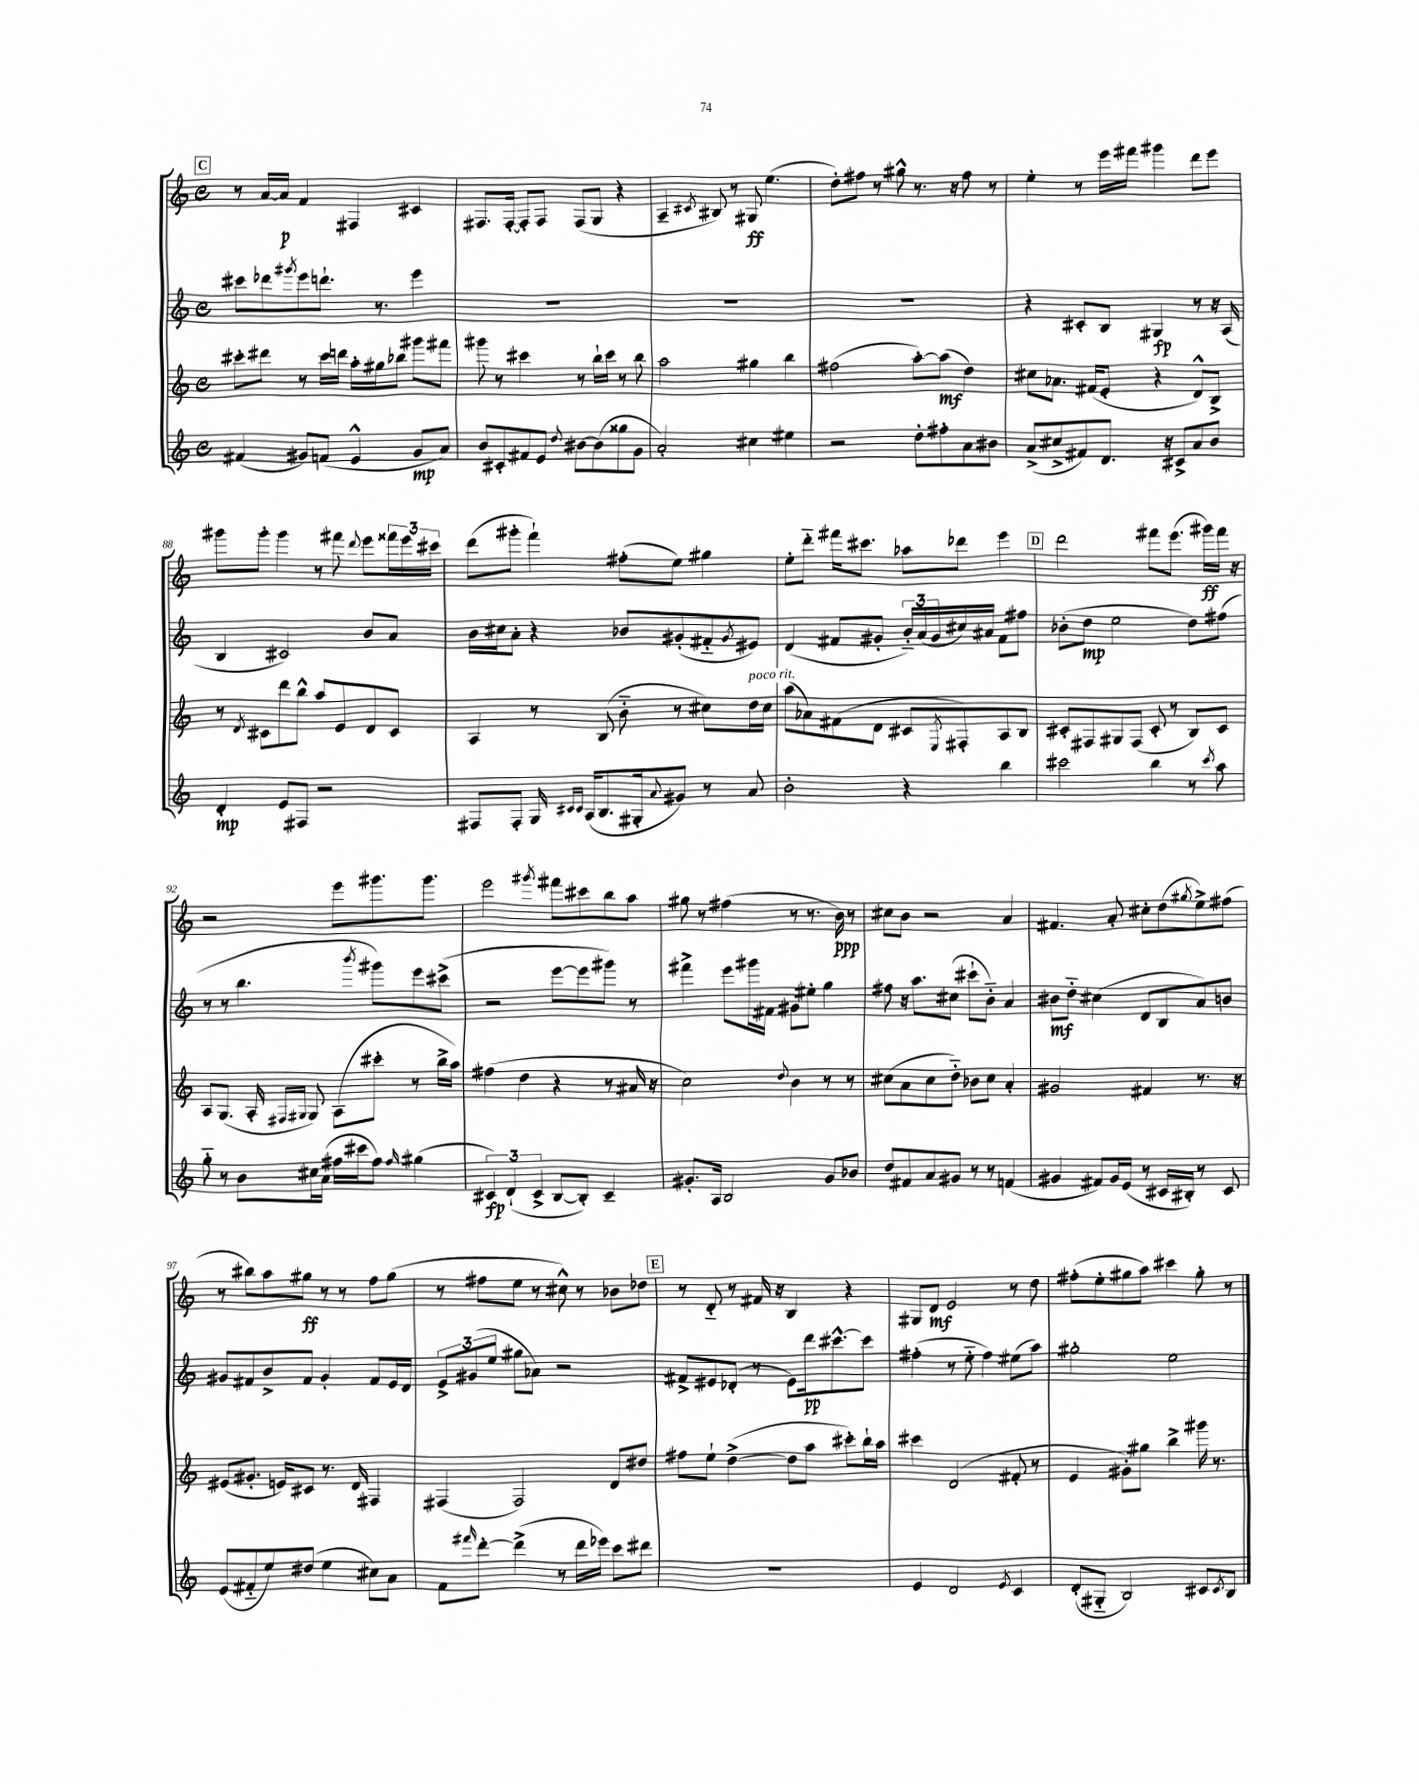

**kern	**kern	**kern	**kern
*staff4	*staff3	*staff2	*staff1
*clefG2	*clefG2	*clefG2	*clefG2
*k[]	*k[]	*k[]	*k[]
*M4/4	*M4/4	*M4/4	*M4/4
*met(c)	*met(c)	*met(c)	*met(c)
(4f#	8ccc#'	8ccc#	8r
.	8ddd#	8ddd-	[16a
.	.	.	16a]
.	.	8qggg#	.
8g#)	8r	8eee	4f
(8f	16ccc#	8.ddd`	.
.	16ddd	.	.
4e^^	16aa'	.	4F#
.	16gg#	8.r	.
.	8bb-	.	.
8g#	8ggg#	4eee	4c#
8a)	8fff#	.	.
=	=	=	=
8b	8ggg#	1r	8.F#
8c#'	8r	.	.
.	.	.	[16F#'
8f#	4ccc#	.	8F#']
8e	.	.	8F#
8qqdd	.	.	.
[8b#	8r	.	(8F#
(8b#]	16bb`	.	8G
.	16ccc#	.	.
8gg##	8r	.	4r
8g	8bb	.	.
=	=	=	=
2a')	2aa	1r	4A~
.	.	.	8qc#
.	.	.	8B#)
.	.	.	8r
4cc#	4gg#	.	8G#
.	.	.	(4.ee
4ee#	4bb	.	.
=	=	=	=
2r	(2ff#	1r	8dd')
.	.	.	8ff#
.	.	.	8r
.	.	.	8gg#^^
8dd'	[8aa')	.	8.r
8ff#'	(8aa]	.	.
.	.	.	16r
8a	4dd)	.	8ff#
8b#	.	.	8r
=	=	=	=
(8a^	8cc#	4r	4ee'
8cc#^	8.a-	.	.
8f#)	.	8c#'	8r
.	(16f#	.	.
8.d	8e'	8B	16eee
.	.	.	16fff#
.	4r	4G#	4ggg#
16r	.	.	.
8c#^	.	.	.
8a	8d^^)	8r	8ddd
8b	8B^	16r	8eee
.	.	(16A	.
=	=	=	=
4d'	8r	4B	8ggg#
.	8qd	.	.
.	8c#	.	8ggg#'
8e	8ddd	2c#)	4ggg#
8F#	8bb^^	.	.
2r	8aa	.	8r
.	8e	.	8fff#
.	.	.	8qqddd
.	8d	8b	8eee
.	8c#	8a	24fff##
.	.	.	24eee
.	.	.	24ccc#
=	=	=	=
8F#	4A	16b	(8ddd
.	.	16cc#	.
8F#'	.	8a'	8ggg#'
16G	8r	4r	4fff`)
16qqc#	.	.	.
16qqc#	.	.	.
(16A	.	.	.
8.B	(8B	.	.
.	8b'~	8b-	(8ff#'
16G#'	.	.	.
8qqa	.	.	.
8g#)	8r	(8g#'	8ee)
8r	8cc#)	8f#'~	4gg#
.	.	8qg#	.
8a	16dd	8e#)	.
.	16cc#	.	.
=	=	=	=
2b'	(8aa	(4d	8ee'
.	8a-)	.	8ddd'~
.	(8f#	8f#	16fff#
.	.	.	8.ccc#
.	8d	8g#'	.
4r	8c#	24b'~)	8aa-
.	.	(24a	.
.	.	24g#	.
.	8qE	.	.
.	8F#')	16cc#)	8ddd-
.	.	16a#	.
4bb	8A	8f#	4eee
.	8B	8ff#	.
=	=	=	=
2ccc#	8c#'	(8b-'	2ddd
.	8F#	8dd	.
.	8G#	2ee	.
.	(8F#	.	.
4bb	8c#'	.	8fff#
.	8r	.	(8.eee
8r	8B)	8dd)	.
.	.	.	16ggg#)
8qccc#	.	.	.
8aa	8c#	(8ff#	16fff#
.	.	.	16r
=	=	=	=
8gg'~	8A	8r	2r
8r	(8.G	8r	.
8b	.	4.bb	.
.	16A'	.	.
.	16qqF#	.	.
.	16qqG#	.	.
16cc#	8G#)	.	.
(16a	.	.	.
16ff#	(8A	.	8eee
16ccc#	.	.	.
.	.	8qbbb	.
8ff#)	8ccc#'	8ggg#)	8.ggg#
16qqff#	.	.	.
(4gg#	8r	8eee	.
.	.	.	8.ggg#
.	16bb^	(8ccc#^	.
.	16aa)	.	.
=	=	=	=
6c#)	(4ff#	2r	2eee
(6d`	.	.	.
.	4dd	.	.
6c#^	.	.	.
.	.	.	8qggg#
[8B	4r	[8eee	8fff#
8B'])	.	8eee]	8ccc#
4c#~	8r	8ggg#)	8bb
.	16a#	8r	8aa
.	16r	.	.
=	=	=	=
8.g#'	2cc)	4fff#^	8gg#
.	.	.	8r
16A	.	.	.
2B	.	8eee	(4ff#
.	.	16ggg#	.
.	.	16f#	.
.	8qqdd	.	.
.	4b	8g#	8r
.	.	8ee#'	8.r
8g#	8r	4gg	.
.	.	.	16b)
8b-	8r	.	8r
=	=	=	=
8dd	(8cc#	8ff#	8cc#
8f#	8a	16r	8b
.	.	8.aa	.
8a	8cc#	.	2r
8g#	8dd'~)	(8cc#	.
8r	8b-	8ccc#`	.
8r	8cc#	8b'~)	.
(4f	4a'	4a	4a
=	=	=	=
4g#	2g#	8b#	4.f#
.	.	8dd'~	.
8f#)	.	(4cc#	.
16g#	.	.	8a'
(16e	.	.	.
8r	4f#	8d	8cc#'
16c#	.	8B	(8dd
16B#')	.	.	.
.	.	.	8qgg#
8r	8.r	8a)	8ee^)
8c#	.	8b	(8ff#
.	16r	.	.
=	=	=	=
(8e	(8e#	8g#	8r
8f#'~	8.g#'	8f#	8bb#)
8ee)	.	8b^	8aa
.	16e)	.	.
(8dd#	8c#	8f#	8gg#
4ee	8.r	4g#'	8r
.	.	.	8r
.	16d	.	.
8cc#)	4F#	8f#	8ff
8a	.	16e	(8gg#
.	.	16d	.
=	=	=	=
8f	(4F#	12e^	8r
.	.	(12g#	.
16qqfff#	.	.	.
[8ddd'	.	.	8ff#
.	.	12ee	.
(4ddd^]	2F#)	8gg#	8ee
.	.	8a-)	8r
8r	.	2r	8cc#^^)
16ddd	.	.	8r
16eee-)	.	.	.
8ccc	8d	.	8b-
8ddd#	8dd#	.	8dd-
=	=	=	=
1r	8ff#	8f#^	8r
.	8ee`	8e#	8d'~
.	([4dd^	(8d-'	8r
.	.	8r	16f#
.	.	.	16r
.	8dd]	8e#)	4B
.	8aa	16ddd	.
.	.	[8.ccc#^^	.
.	8ccc#')	.	4r
.	16bb`	8ccc#]	.
.	16aa	.	.
=	=	=	=
4e	4ccc#	(4ff#'	8G#
.	.	.	8d
2d	(2d	8r	2e
.	.	8ee'~	.
.	.	4ff#)	.
8qe	.	.	.
4c	8f#'	(8ee#	8r
.	8r	8aa)	8dd
=	=	=	=
(8d'	4e	2gg#'	(8ff#'
8G#'~	.	.	8ee'
2B)	8g#')	.	8gg#
.	8gg#	.	8aa)
.	4bb^	2ee	4ccc#
8c#	16ggg#	.	8gg#'
.	8.r	.	.
8qc#	.	.	.
8B	.	.	8r
==	==	==	==
*-	*-	*-	*-
